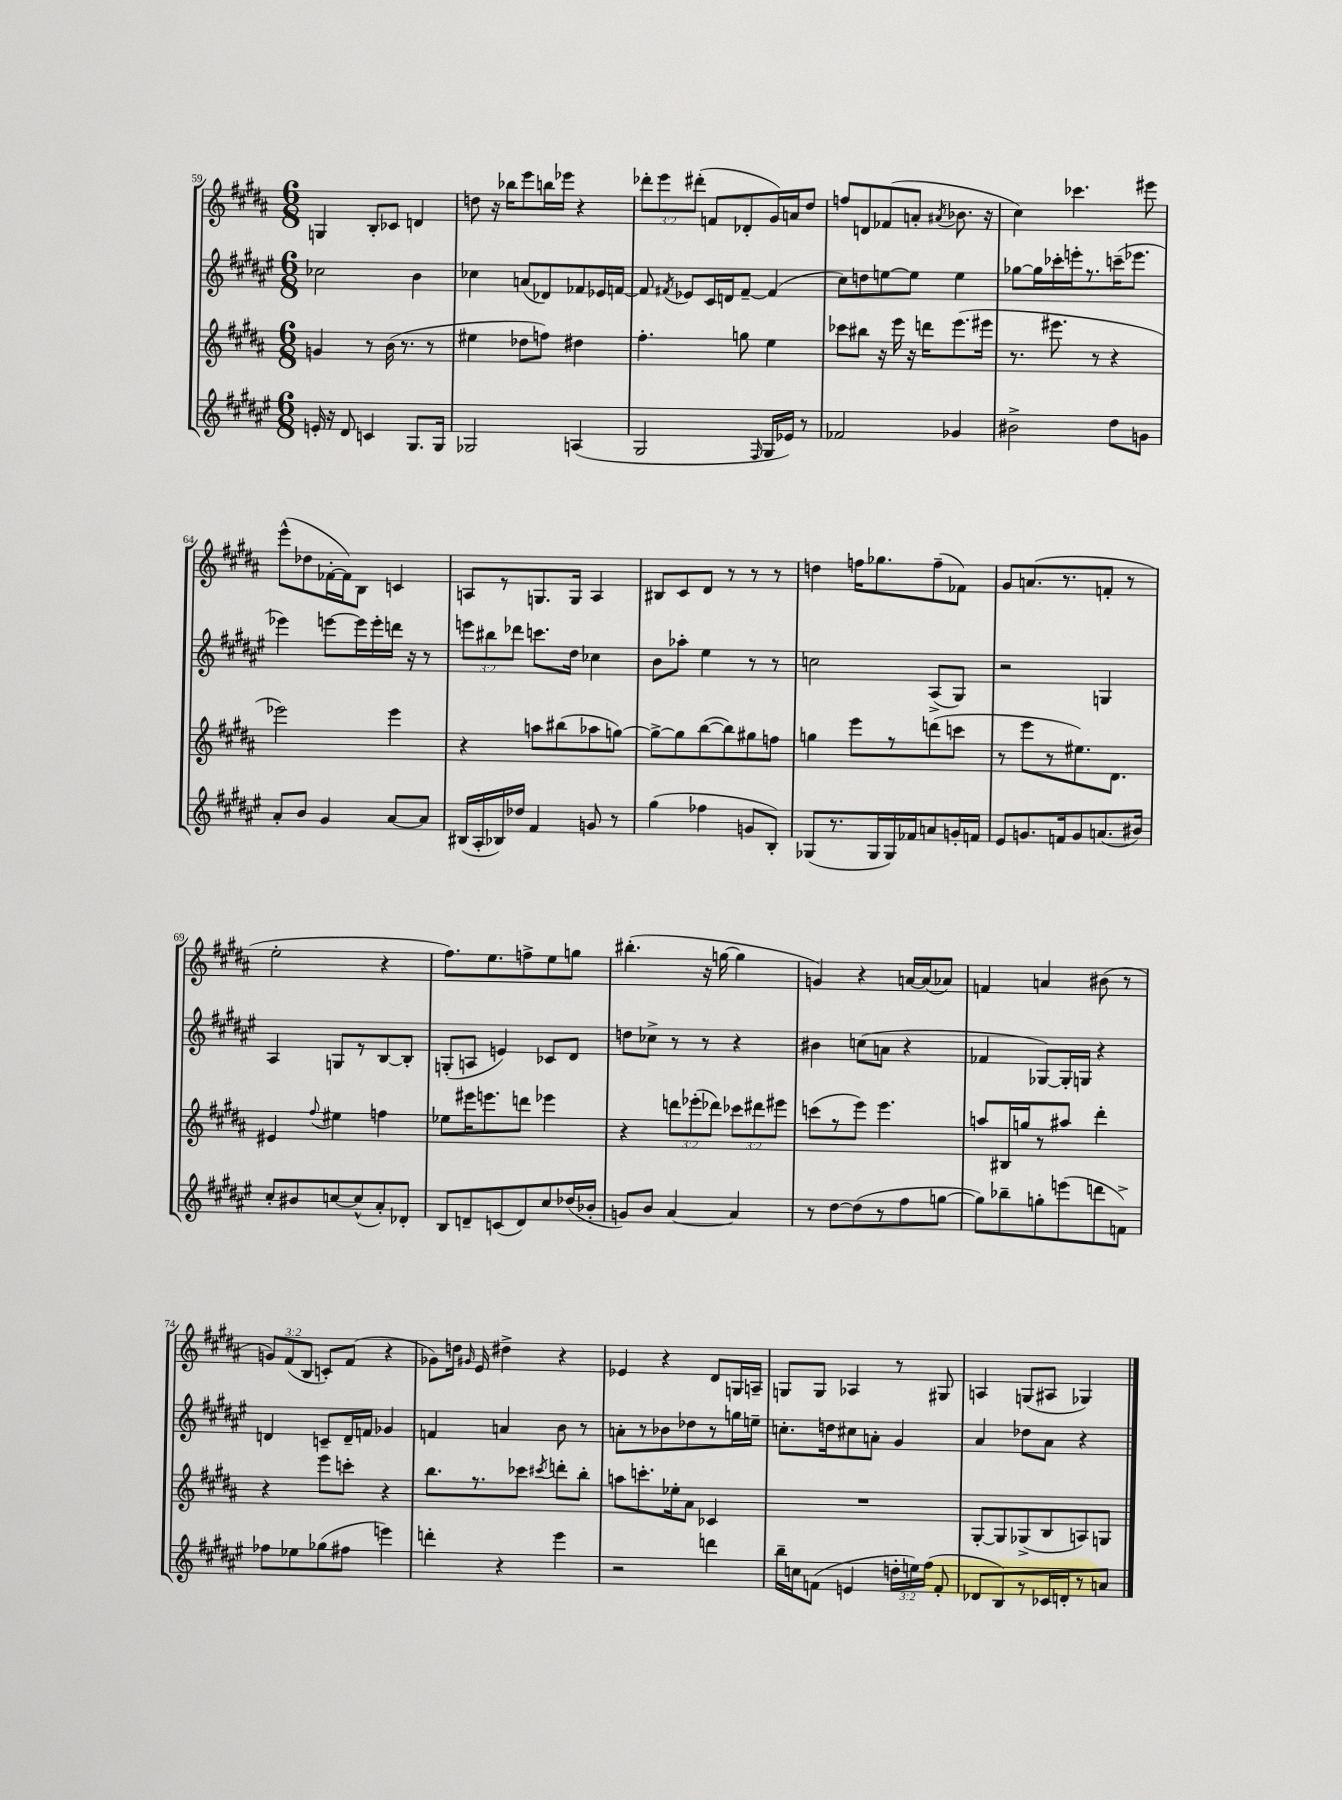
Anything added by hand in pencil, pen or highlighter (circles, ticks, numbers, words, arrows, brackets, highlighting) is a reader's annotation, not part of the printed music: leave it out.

**kern	**kern	**kern	**kern
*staff4	*staff3	*staff2	*staff1
*clefG2	*clefG2	*clefG2	*clefG2
*k[f#c#g#d#a#e#]	*k[f#c#g#d#a#]	*k[f#c#g#d#a#e#]	*k[f#c#g#d#a#]
*M6/8	*M6/8	*M6/8	*M6/8
16e'/	4g/	2cc-\	4G/
16r	.	.	.
8d#/	.	.	.
4c/	8r	.	8B'/L
.	(16b\	.	8c-/J
.	8.r	.	.
8.G#/L	.	4b\	4d/
.	8r	.	.
16G#/Jk	.	.	.
=	=	=	=
2G-/	4ee#\	4cc-\	8dd\
.	.	.	16r
.	.	.	16bb-\LK
.	8dd-\L	(8a/L	8eee\
.	8ff\J)	8d-/)	16bb\L
.	.	.	16eee-\JJ
(4A/	4dd#\	8f-/	4r
.	.	16e-/L	.
.	.	[16f/JJ	.
=	=	=	=
2G#/	4.ff#'\	8f/]	12ddd-'\L
.	.	.	12eee\
.	.	8qf#/	.
.	.	8e-/L	.
.	.	.	(12ddd#'\J
.	.	16c#/L	8f/L
.	.	16d/J	.
.	8gg\	[8f#~/J	8d-'/
16qqF#/	.	.	.
16G#/LL	4ee\	(4f#/]	16g#/L)
16e-/JJ)	.	.	16a/J
8r	.	.	8dd#/J
=	=	=	=
2f-/	8ccc-\L	8cc#\L)	8ff/L
.	8bb#\J	8dd\	8d/
.	16r	[8ee\	(8f-/
.	16eee\	.	.
.	16r	8ee\]J	8a'/J
.	16ddd\LK	.	.
.	.	.	8qa#/
4g-/	(8.eee\	4ee\	8.b-\
.	16eee#\Jk	.	16r
=	=	=	=
2b#^\	8.r	[8gg-\L	4cc#\)
.	.	16gg-\]L	.
.	8.eee#\	16ccc-'\	.
.	.	16eee'\J	4.ccc-\
.	.	8.r	.
.	8r	.	.
8dd#\L	4r	(16ccc~\K	.
.	.	8.eee-\J	.
8g\J	.	.	8eee#\
=	=	=	=
8a#'/L	2eee-\)	4eee-\)	(8eee^^\L
8b/J	.	.	8dd-\
4g#/	.	[8eee\L	[16f-'\L
.	.	.	16f-\]J)
.	.	16eee\]L	8B\J
.	.	16eee'\	.
[8a#/L	4eee-\	16ddd\JJ	4c/
.	.	16r	.
8a#/]J	.	8r	.
=	=	=	=
(16B#/LL	4r	12eee\L	8A/L
16A#'/	.	.	.
.	.	12bb#\	.
16B-/)	.	.	8r
.	.	12ddd-\J	.
16dd-/JJ	.	.	.
4f#/	8aa\L	8.ccc\L	8.G/
.	(8bb#\	.	.
.	.	16dd#\Jk	16G/Jk
8g/	8aa-\	4cc-\	4A/
8r	[8gg\J)	.	.
=	=	=	=
(4gg#\	8gg^\_L	8b\L	8B#/L
.	8gg\]	8aa-'\J	8c#/
4ff-\	([8bb\	4ee#\	8d#/J
.	8bb\])	.	8r
8g/L	8gg#\	8r	8r
8B'/J)	8ff\J	8r	8r
=	=	=	=
(8G-/L	4gg\	2cc\	4dd\
8.r	.	.	.
.	8eee\L	.	16ff\LK
16G-/L	.	.	8.gg-\
16G-/)	8r	.	.
16f-/J	.	.	.
8a/	(8ddd\	(8A#^/L	(8ff~\
16g'/L	8ccc\J	8G#/J)	8f-\J)
16f/JJ	.	.	.
=	=	=	=
8e#/L	8r	2r	8g#/L
8.g/	8eee\L	.	(8.a/
.	8r	.	.
16f/k	.	.	8.r
8g/	8.ee#\)	.	.
(8.a/	.	4G/	8f'/J
.	8.d#\J	.	.
.	.	.	8r
16b#/Jk)	.	.	.
=	=	=	=
8cc#'/L	4e#/	4A#/	2ee'\
8b#/	.	.	.
.	8qqff#/	.	.
[8cc/	4ee#\	8G/L	.
(8cc^^/]	.	8r	.
8a#'/)	4ff\	[8B/	4r
8d-'/J	.	8B'/]J	.
=	=	=	=
8B/L	8ee-\L	(8G'/L	8.ff#\L)
8d~/	16eee#\K	8A/J	.
.	8.eee\	.	8.ee\
(8c/	.	4e/)	.
8d/)	8ddd\J	.	8ff^\
8cc#/	4eee-\	8c-/L	8ee\
(16dd-/L	.	8d#/J	8gg\J
16b-'/JJ	.	.	.
=	=	=	=
8g/L)	4r	8dd\L	(4.bb#'\
8b/J	.	8cc-^\J	.
[4a#/	12ddd\L	8r	.
.	(12eee-'\	.	.
.	.	8r	16r
.	12ddd-\J)	.	.
.	.	.	[16gg\
4a#/]	12ccc-\L	4r	4gg\]
.	12ddd#\	.	.
.	12eee#\J	.	.
=	=	=	=
8r	(8ccc\L	4b#\	4g/)
[8dd#\L	8r	.	.
(8dd#\]	8eee\J)	(8cc\L	4r
8r	4.eee\	8a\J	.
8ff#\	.	4r	[16a/LL
.	.	.	(16a/]J
[8gg\J	.	.	8a-/J)
=	=	=	=
8gg\]L)	8aa/L	4f-/	4f/
8bb-~\	16B#/L	.	.
.	16gg/J	.	.
8gg'\	8r	[8G-/L)	4a/
(8eee\	8aa#/J	16G-'/]L	.
.	.	16G/JJ	.
8ddd\	4ddd#'\	4r	(8b#\
8f^\J)	.	.	8r
=	=	=	=
8ff-\L	4r	4d/	12g/L)
.	.	.	(12f#/
8ee-\	.	.	.
.	.	.	12B/J
(8gg-\	8eee\L	8c~/L	8c'/L)
8ff#\J	8ccc'\J	16d~/L	(8f#/J
.	.	16f/JJ	.
4eee\)	4r	4g-/	4r
=	=	=	=
4ddd'\	8.bb\L	4f/	8g-\L)
.	.	.	16dd\Jk
.	.	.	16qqg#/
.	8.r	.	16e/
4r	.	4a/	4dd#^\
.	8ccc-\J	.	.
.	8qccc#/	.	.
4eee#\	8ddd'\L	8b\	4r
.	8bb'\J	8r	.
=	=	=	=
2r	8aa\L	8a'\L	4e-/
.	8.ccc'\	8r	.
.	.	8b-\	4r
.	16ee-'\k	.	.
.	8a#\J	8dd-\	.
4ddd\	4c-/	8r	8d#/L
.	.	16gg\L	16G/L
.	.	16ee~\JJ	16A~/JJ
=	=	=	=
16bb~\LL	2.r	8.cc'\L	8G/L
16cc\J	.	.	.
(8f\J	.	.	8G/J
.	.	16dd\k	.
4e/	.	8cc#\	4A-/
.	.	8a'\J	.
24dd'\LL	.	4g#/	8r
24ee\)	.	.	.
(24ff#\JJ	.	.	.
8f'/	.	.	8G#/
=	=	=	=
8d-/L	[8G#'/L	4a#/	4A/
8B/)	8G#/]	.	.
8r	(8G-^/	8dd-\L	(8G/L
16c-/L	8B/	8a#\J	8A#/J
16d'/J	.	.	.
8r	8A/)	4r	4G-/)
8a/J	8G/J	.	.
==	==	==	==
*-	*-	*-	*-
